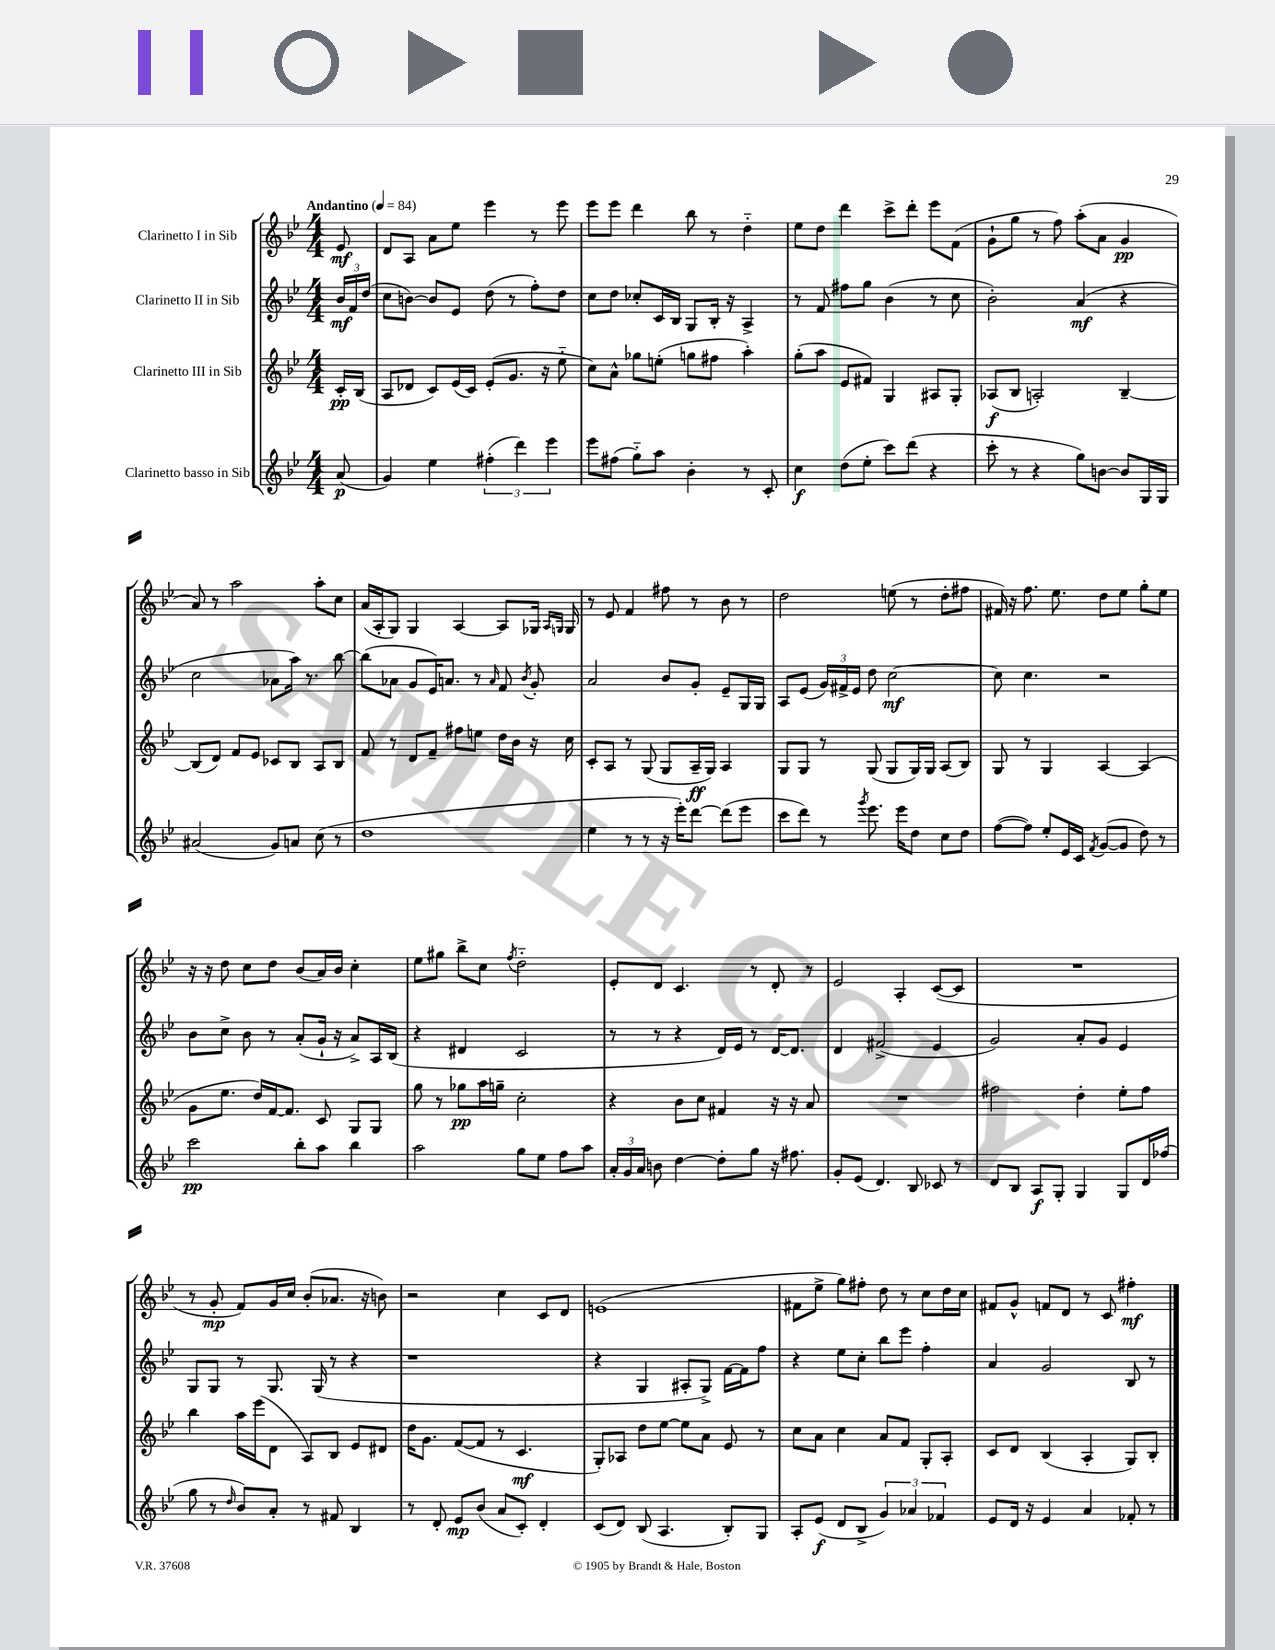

**kern	**kern	**kern	**kern
*staff4	*staff3	*staff2	*staff1
*clefG2	*clefG2	*clefG2	*clefG2
*k[b-e-]	*k[b-e-]	*k[b-e-]	*k[b-e-]
*M4/4	*M4/4	*M4/4	*M4/4
*MM84	*MM84	*MM84	*MM84
(8a	16c'	24b-	8e-
.	.	24f	.
.	(16B-	.	.
.	.	(24dd	.
=	=	=	=
4g)	8A	8cc	8d
.	8d-	[8b)	8A
4ee-	8c)	8b]	8a
.	(16e-	8e-	8ee-
.	16c)	.	.
(6ff#'	(8e-'	(8dd	4eee-
.	8.g	8r	.
6ddd)	.	.	.
.	.	8ff')	8r
.	16r	.	.
6eee-	.	.	.
.	8ee-'~	8dd	8eee-
=	=	=	=
8eee-	8cc)	8cc	8eee-
(8ff#	8a^^	8dd	8eee-
8gg'~)	8gg-	8cc-'	4ddd
8aa	(8ee'	16c	.
.	.	16B-	.
4b-'	8gg	8G	8bb-
.	8ff#	16B-'	8r
.	.	16r	.
8r	4aa')	4A^	4dd'~
8c'	.	.	.
=	=	=	=
4cc	(8gg'	8r	8ee-
.	8aa	8f	8dd
(8dd	8e-	8ff#	4ddd
8ee-'	8f#)	8gg	.
8ccc)	4G	(4b-	8ccc^
(8ddd	.	.	8ddd'
4r	8A#	8r	8eee-
.	8G'	8cc	(8f
=	=	=	=
8ccc'	(8A-	2b-')	8g`
8r	8B-	.	8gg
4r	2A')	.	8r
.	.	.	8ff)
8gg)	.	(4a	(8aa'
[8b	.	.	8a
8b]	[4B-~	4r	4g
16G	.	.	.
16G	.	.	.
=	=	=	=
(2a#	(8B-]	2cc	8a)
.	8d)	.	8r
.	8f	.	2aa
.	8e-	.	.
8g)	8c-	8a-	.
8a	8B-	16aa)	.
.	.	8.r	.
(8cc	8A	.	8aa'
8r	8B-	[8bb-	8cc
=	=	=	=
1dd	8f	(8bb-]	(16a
.	.	.	16A'
.	8r	8a-	8G)
.	8d	8g	4G
.	8f~	16e-)	.
.	.	8.a	.
.	8ff#	.	[4A
.	8ee	8r	.
.	.	16qqa	.
.	16dd	8f	8A]
.	16b-	.	.
.	.	8qb-	.
.	16r	8g'	16G-
.	.	.	16qqA
.	.	.	16qqG
.	16cc	.	16G
=	=	=	=
4ee-	8c'	2a	8r
.	8A	.	8e-
8r	8r	.	4f
8r	(8G	.	.
16r	8G	8b-	8ff#
16eee-')	.	.	.
[8ddd	16A~	8g'	8r
.	16G)	.	.
(8ddd]	4A	8e-~	8b-
8eee-	.	16G	8r
.	.	16G	.
=	=	=	=
8ccc	8G	8A	2dd
8ddd)	8G	(8e-	.
8r	8r	24g)	.
.	.	24f#^	.
.	.	24e-	.
8qggg	.	.	.
8.eee-	(8G	8dd	.
.	8G	[2cc	(8ee
16eee-	.	.	.
8dd	16G)	.	8r
.	16G	.	.
8cc	(8A	.	8dd'
8dd	8B-)	.	8ff#
=	=	=	=
([8ff	8G	8cc]	16f#)
.	.	.	16r
8ff])	8r	4.cc	8.ff
8ee-'	4G	.	.
.	.	.	8.ee-
16e-	.	.	.
16c	.	.	.
8qf	.	.	.
([8g	[4A	2r	8dd
8g]	.	.	8ee-
8dd)	(4A]	.	8gg'
8r	.	.	8ee-
=	=	=	=
2ccc	8g	8b-	16r
.	.	.	16r
.	8.ee-	8cc^	8dd
.	.	8b-	8cc
.	16dd)	.	.
.	[16f	8r	8dd
.	8.f]	.	.
8bb-'	.	(8a'	(8b-
8aa	8c	16g`	16a)
.	.	16r	16b-
4bb-	8G	8a^)	4cc'
.	8G	16A	.
.	.	(16B-	.
=	=	=	=
2aa	8gg	4r	8ee-
.	8r	.	8gg#
.	8gg-	4d#	8bb-^
.	16aa	.	8cc
.	16gg~	.	.
.	.	.	8qff
8gg	2cc'	2c	2dd'~
8ee-	.	.	.
8ff	.	.	.
8aa	.	.	.
=	=	=	=
24a'	4r	8r	8e-'
24g	.	.	.
24a	.	.	.
8b	.	8r	8d
[4dd	8b-	4r	4.c
.	8cc	.	.
8dd']	4f#	16d)	.
.	.	16e-	.
8gg	.	8r	8r
16r	16r	[16d	8d'
8.ff#	16r	8.d]	.
.	8a	.	8r
=	=	=	=
8g'	1r	4d	2e-
(8e-	.	.	.
4.d)	.	(2f#^	.
.	.	.	4A'
8B-	.	.	.
8c-	.	4e-	([8c
8r	.	.	8c]
=	=	=	=
8d	2ff#	2g)	1r
8B-	.	.	.
8A	.	.	.
8G'	.	.	.
4G	4dd'	8a'	.
.	.	8g	.
8G	8ee-'	4e-	.
16d	8ff#	.	.
(16ff-	.	.	.
=	=	=	=
8gg	4bb-	8G	8r
8r	.	8G	8g'
16qqdd	.	.	.
8b-)	16aa	8r	8f)
.	(16eee-	.	.
8a'	8d	8.G	16g
.	.	.	16cc
8r	8A)	.	(8b-'
.	.	(16G	.
8f#	8B-	8r	8.a-
4B-	8e-	4r	.
.	.	.	16r
.	8d#	.	8b)
=	=	=	=
8r	16dd	1r	2r
.	8.g	.	.
8d'	.	.	.
8e-	([8f	.	.
(8b-	8f]	.	.
8a	8r	.	4cc
8c')	4.c	.	.
4d'	.	.	8c
.	.	.	8d
=	=	=	=
(8c	8G')	4r	(1e
8d)	8A-	.	.
(8B-	8dd	4G	.
4.A	[8ee-	.	.
.	8ee-]	8A#'	.
.	8a	8G^)	.
8B-')	8e-	[16f	.
.	.	16f]	.
8G	8r	8ff	.
=	=	=	=
8A'	8cc	4r	8f#
(8e-	8a	.	8ee-^
8d	4cc	8ee-	8gg)
8B-^	.	8cc'	8ff#'
6g)	8a	8bb-	8dd
.	8f	8eee-	8r
6a-	.	.	.
.	8G'	4ff'	8cc
6f-	.	.	.
.	8A'	.	16dd
.	.	.	16cc
=	=	=	=
8e-	8c	4a	8f#
16d	8d	.	8g^^
16r	.	.	.
4e-	(4B-	2g	8f
.	.	.	8d
4a	4A'	.	8r
.	.	.	8c
8f-'	8G)	8B-	4ff#'
8r	8B-'	8r	.
==	==	==	==
*-	*-	*-	*-
